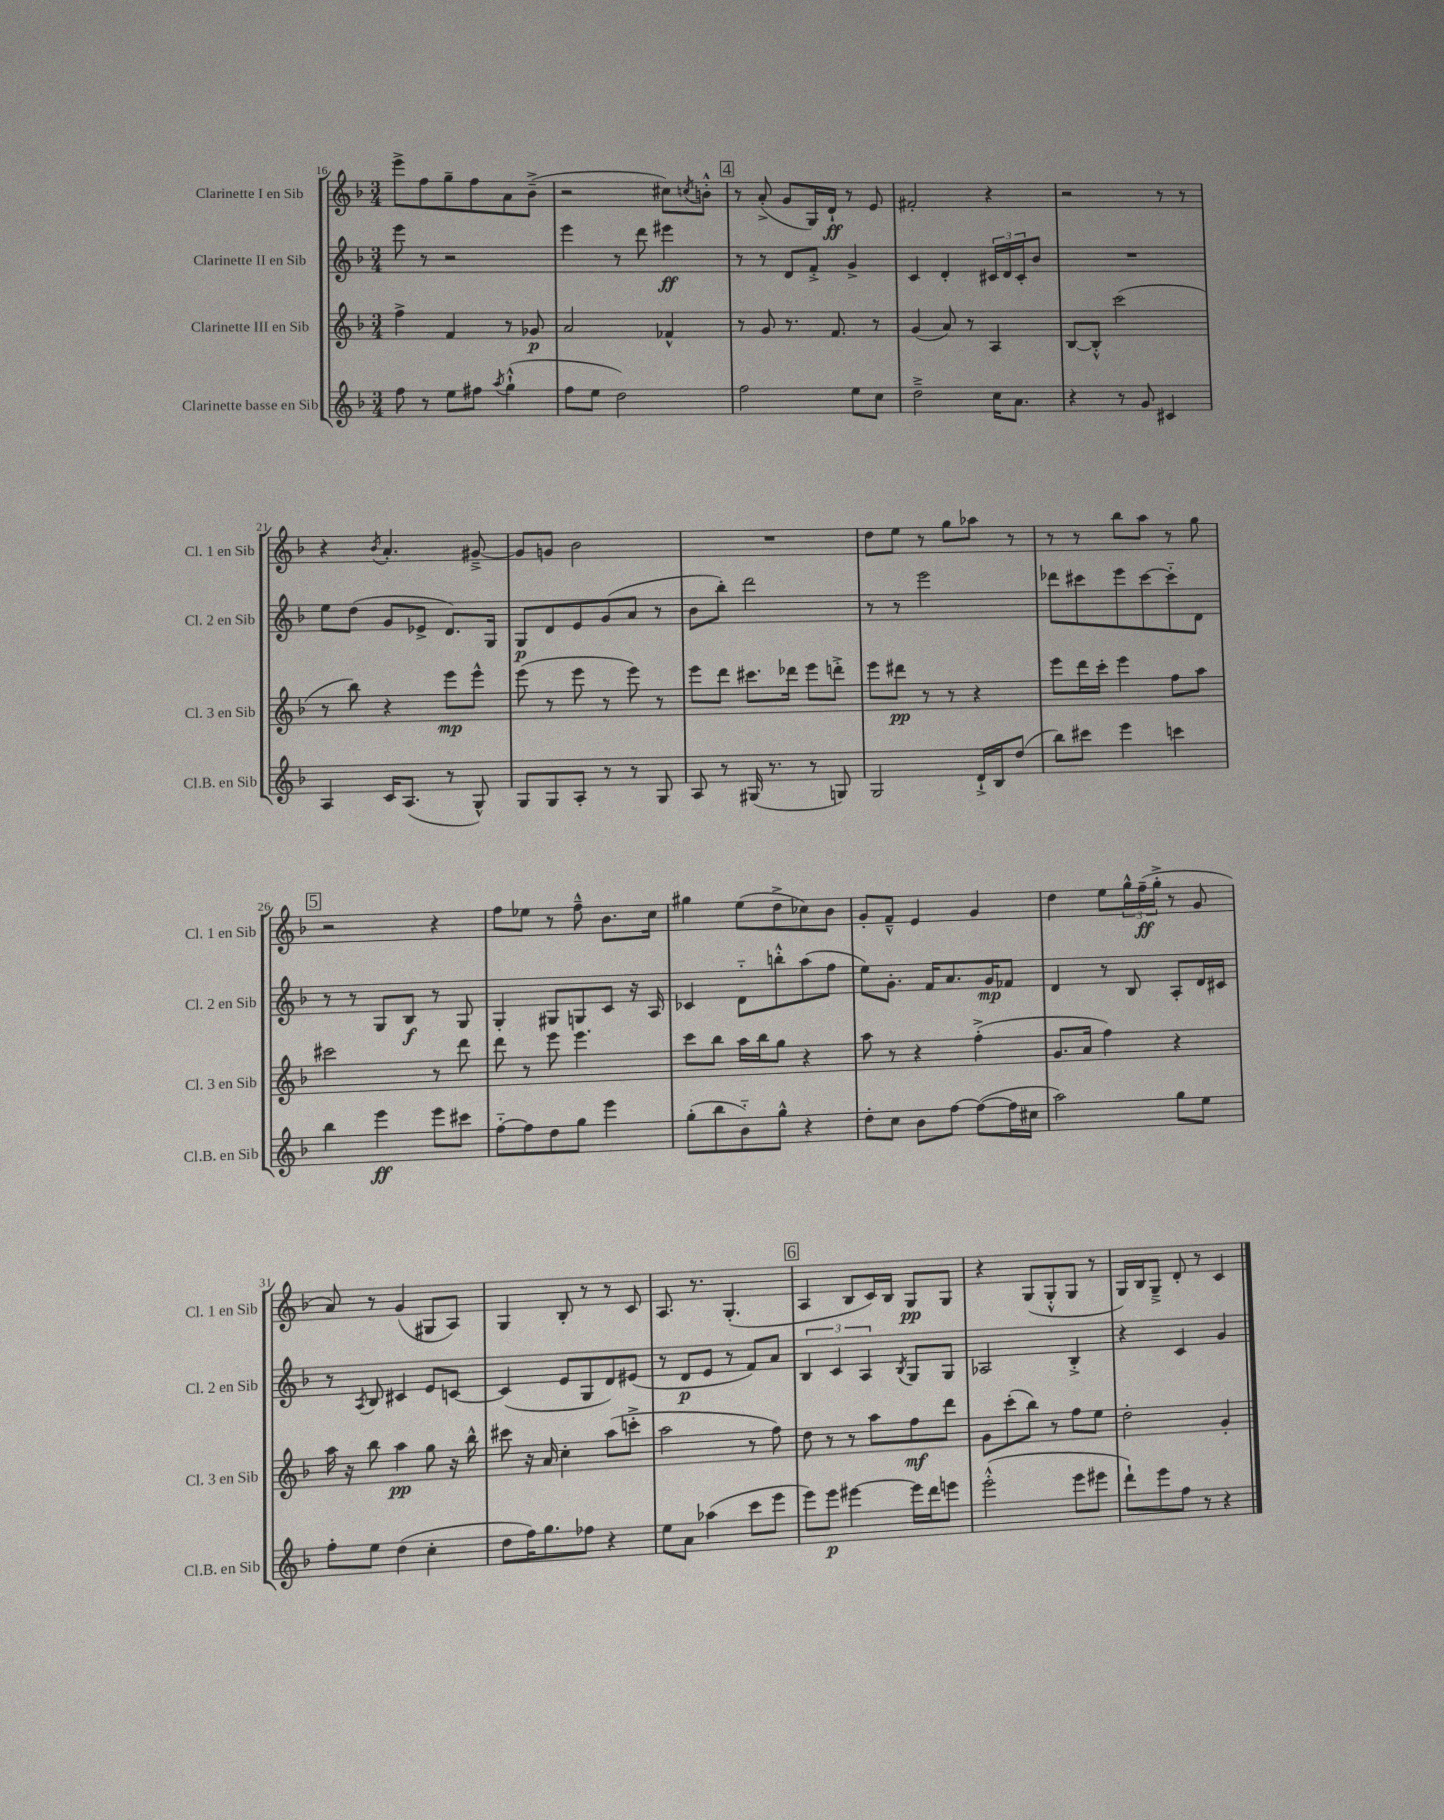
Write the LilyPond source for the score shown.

<<
\new StaffGroup <<
\new Staff = "s0" \with { instrumentName = "Clarinette I en Sib" shortInstrumentName = "Cl. 1 en Sib" } {
    \clef treble \key f \major \numericTimeSignature \time 3/4
    e'''8-> f''8 g''8-- f''8 a'8 bes'8--->( |
    r2 cis''8) \acciaccatura { c''8 } b'8-.-^ |
    \mark \markup { \box "4" } r8 a'8-.->( g'8 g16) d'16-!\ff r8 e'8 |
    fis'2-. r4 |
    r2 r8 r8 |
    r4 \acciaccatura { bes'8 } a'4.-. gis'8~---> |
    gis'8 g'8 bes'2 |
    R2. |
    d''8 e''8 r8 g''8 aes''8 r8 |
    r8 r8 bes''8 a''8 r8 g''8 |
    \mark \markup { \box "5" } r2 r4 |
    f''8 ees''8 r8 f''8---^ bes'8. c''16 |
    gis''4 e''8( d''8-> ces''8) bes'8 |
    g'8-. f'8---^ e'4 g'4 |
    d''4 e''8 \tuplet 3/2 { g''16-^ f''16--\ff( g''16-.-> } r8 g'8 |
    a'8) r8 g'4( gis8 a8) |
    g4 bes8-. r8 r8 c'8 |
    a8. r8. g4.-.( |
    \mark \markup { \box "6" } a4 bes8 c'16) bes16 g8\pp g8 |
    r4 g8( g8-.-^ g8 r8 |
    g16) bes16 g8---> d'8-. r8 c'4 \bar "|." |
}
\new Staff = "s1" \with { instrumentName = "Clarinette II en Sib" shortInstrumentName = "Cl. 2 en Sib" } {
    \clef treble \key f \major \numericTimeSignature \time 3/4
    e'''8 r8 r2 |
    e'''4 r8 d'''8 eis'''4\ff |
    \mark \markup { \box "4" } r8 r8 d'8 f'8-.-> g'4-> |
    c'4 d'4-. \tuplet 3/2 { cis'16 d'16 cis'16-. } bes'8 |
    R2. |
    e''8 d''8( g'8 ees'8-> d'8.) g16 |
    g8\p d'8 e'8 g'8( a'8 r8 |
    bes'8 bes''8-.) d'''2 |
    r8 r8 e'''2 |
    des'''8 cis'''8 e'''8 cis'''8~ cis'''8-_ d'8 |
    \mark \markup { \box "5" } r8 r8 g8 bes8\f r8 g8 |
    g4-. gis8 g8 c'8 r16 a16 |
    ces'4 d'8-_ b''8-.-^ a''8( f''8 |
    e''8) g'8.-. f'16 a'8. g'16\mp fes'8 |
    d'4 r8 bes8 a8-. d'16 cis'16 |
    r8 \acciaccatura { a8 } bes8 cis'4 e'8 c'8~ |
    c'4( e'8 g8 d'8) eis'8( |
    r8 d'8\p e'8 r8 f'8) a'8 |
    \mark \markup { \box "6" } \tuplet 3/2 { bes4 c'4 a4 } \acciaccatura { bes8 } g8 g8 |
    aes2 bes4-.-> |
    r4 c'4 g'4 \bar "|." |
}
\new Staff = "s2" \with { instrumentName = "Clarinette III en Sib" shortInstrumentName = "Cl. 3 en Sib" } {
    \clef treble \key f \major \numericTimeSignature \time 3/4
    f''4-> f'4 r8 ges'8\p |
    a'2 fes'4-^ |
    \mark \markup { \box "4" } r8 g'8 r8. f'8. r8 |
    g'4( a'8) r8 a4 |
    bes8~ bes8-.-^ c'''2( |
    r8 bes''8) r4 e'''8\mp e'''8-^ |
    e'''8( r8 e'''8 r8 e'''8) r8 |
    e'''8 d'''8 cis'''8. des'''16 e'''8 d'''8-.-> |
    e'''8 dis'''8\pp r8 r8 r4 |
    e'''8 d'''16 c'''16-. e'''4 f''8 a''8 |
    \mark \markup { \box "5" } cis'''2 r8 d'''8 |
    d'''8 r8 e'''8 e'''4. |
    c'''8 bes''8 a''16 bes''16 g''8 r4 |
    a''8 r8 r4 f''4-.->( |
    g'8. a'16 f''4) r4 |
    a''16 r16 bes''8 a''4\pp g''8 r16 bes''16-^ |
    cis'''8 r16 a'16 c''4-. a''8( c'''8-.-> |
    a''2 r8 f''8) |
    \mark \markup { \box "6" } d''8 r8 r8 a''8 f''8\mf d'''8 |
    g'8 c'''8-.( bes''8) r8 f''8 e''8 |
    d''2-. g'4-. \bar "|." |
}
\new Staff = "s3" \with { instrumentName = "Clarinette basse en Sib" shortInstrumentName = "Cl.B. en Sib" } {
    \clef treble \key f \major \numericTimeSignature \time 3/4
    f''8 r8 e''8 fis''8 \acciaccatura { a''8 } g''4-!-^( |
    f''8 e''8 d''2) |
    \mark \markup { \box "4" } f''2 e''8 c''8 |
    d''2---> c''16 a'8. |
    r4 r8 g'8 cis'4 |
    a4 c'16 a8.( r8 g8-^) |
    g8 g8 a8-. r8 r8 g8 |
    a8 r8 gis16( r8. r8 g8) |
    g2 d'16-!-> bes16 d''8( |
    bes''8) cis'''8 e'''4 c'''4 |
    \mark \markup { \box "5" } bes''4 e'''4\ff e'''8 cis'''8 |
    f''8~-_ f''8 d''8 g''8 e'''4 |
    g''8-.( bes''8 bes'8-_) g''8-^ r4 |
    d''8-. c''8 bes'8 f''8~ f''8~( f''16 cis''16 |
    a''2) g''8 e''8 |
    f''8-. e''8 d''4( c''4-. |
    d''8 f''16) g''8. fes''8 r4 |
    e''8 a'8 aes''4( c'''8 e'''8 |
    \mark \markup { \box "6" } e'''8) e'''8\p eis'''4~ eis'''16 d'''16 e'''8 |
    e'''2-.-^( e'''8 eis'''8 |
    d'''8-!) e'''8 f''8 r8 r4 \bar "|." |
}
>>
>>
\layout { \context { \Score currentBarNumber = #16 } }
